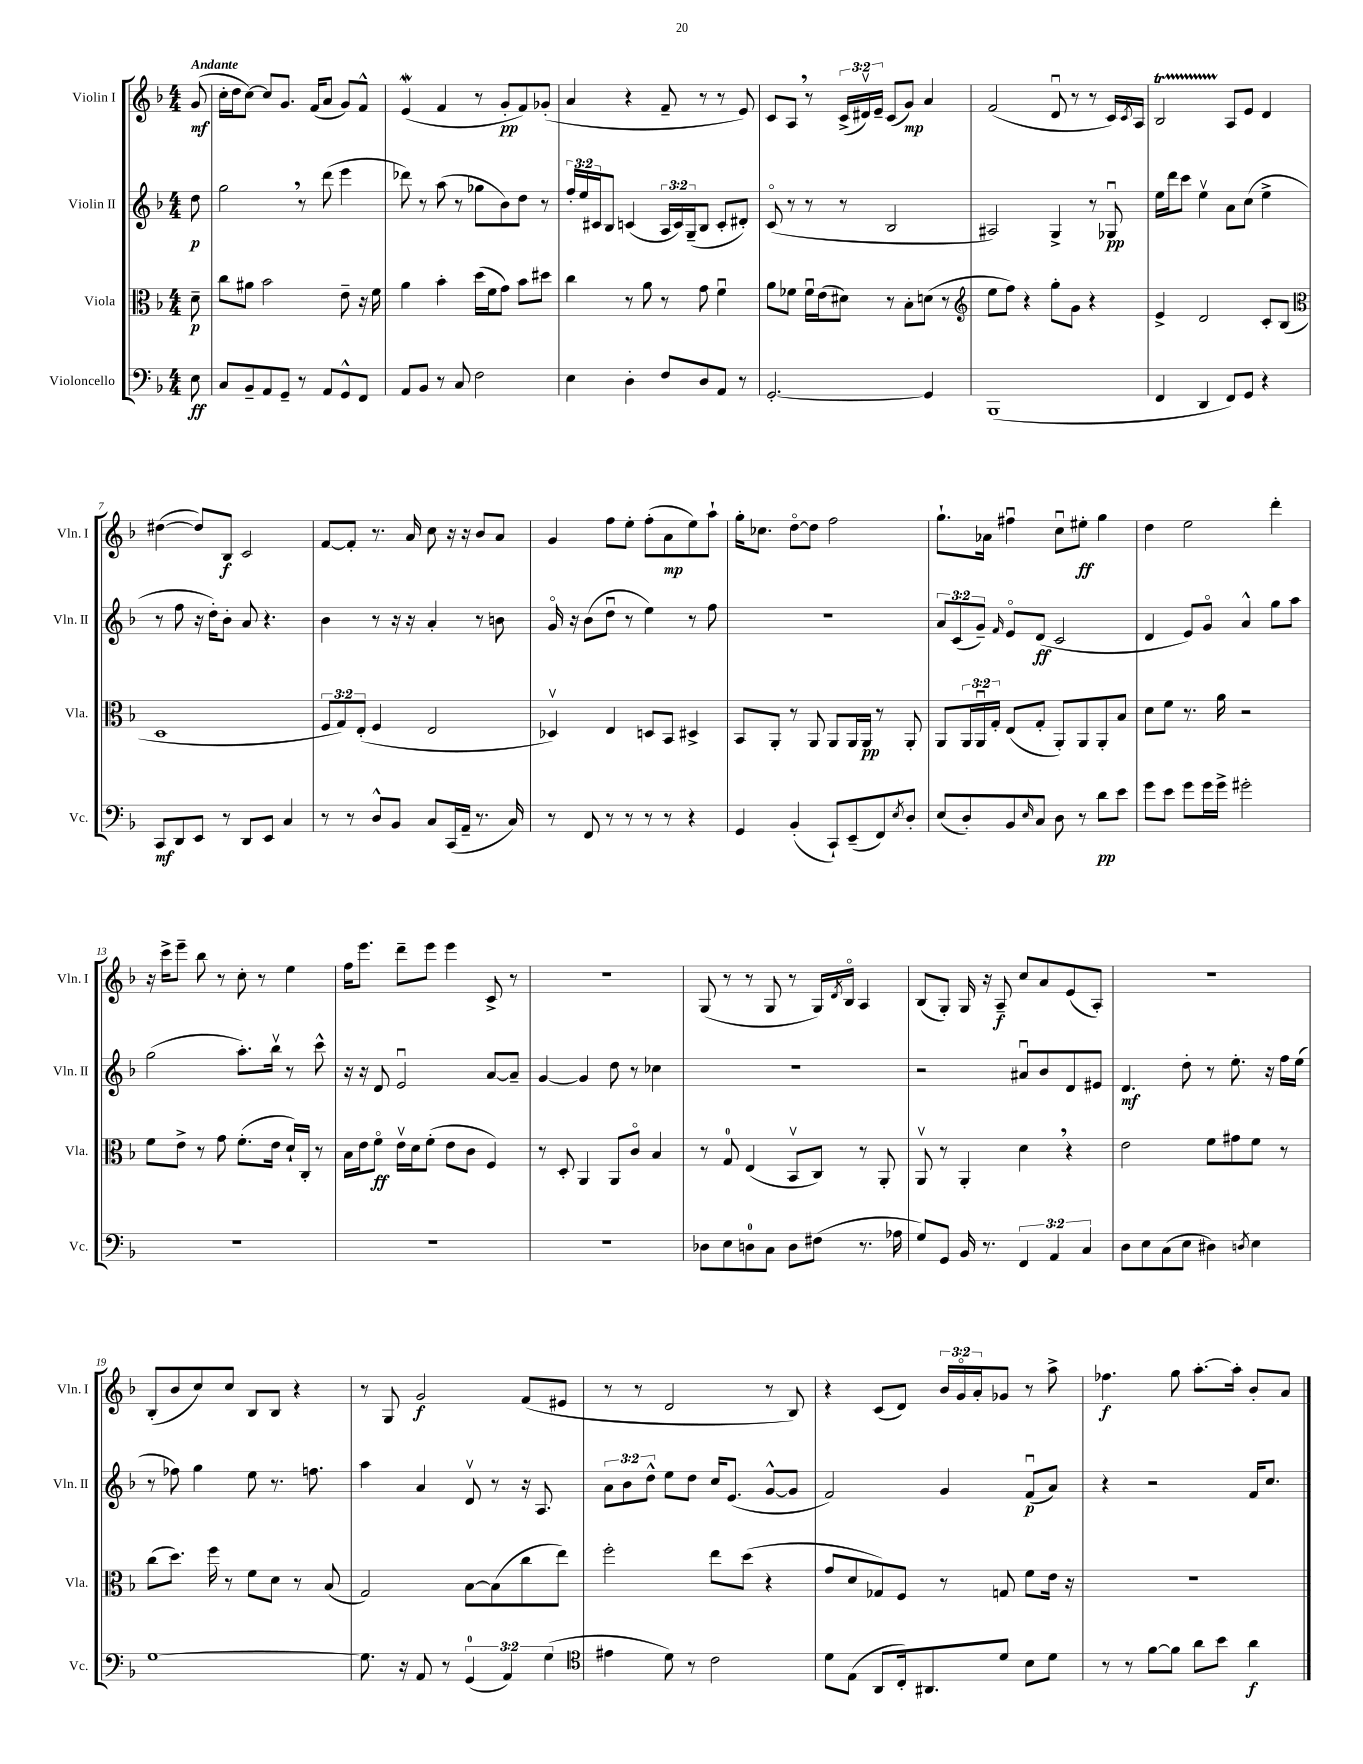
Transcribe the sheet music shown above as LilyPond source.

<<
\new StaffGroup <<
\new Staff = "s0" \with { instrumentName = "Violin I" shortInstrumentName = "Vln. I" } {
    \clef treble \key f \major \numericTimeSignature \time 4/4 \override Staff.TupletNumber.text = #tuplet-number::calc-fraction-text \partial 8 \tempo "Andante"
    g'8\mf( |
    c''16-. d''16 c''8~) c''8 g'8. f'16( a'8 g'8) f'8-^ |
    e'4\mordent( f'4 r8 g'8-.\pp f'8) ges'8-.( |
    a'4 r4 f'8-- r8 r8 e'8) |
    c'8 a8 \breathe r8 \tuplet 3/2 { c'16->( dis'16\upbow) e'16-- } c'8( g'8\mp) a'4 |
    f'2( d'8\downbow r8 r8 c'16) \acciaccatura { c'8 } a16 |
    bes2\startTrillSpan a8\stopTrillSpan e'8 d'4 |
    dis''4~( dis''8) bes8\f c'2 |
    f'8~ f'8-. r8. a'16 c''8 r16 r16 bes'8 a'8 |
    g'4 f''8 e''8-. f''8-.( a'8\mp e''8) a''8-! |
    g''16-. ces''8. d''8~\flageolet d''8 f''2 |
    g''8.-! aes'16 fis''4\downbow c''8\downbow eis''8-.\ff g''4 |
    d''4 e''2 d'''4-. |
    r16 c'''16-> e'''8-- bes''8 r8 c''8-. r8 e''4 |
    f''16 e'''8. d'''8-- e'''8 e'''4 c'8-> r8 |
    R1 |
    g8( r8 r8 g8 r8 g16) \acciaccatura { d'8 } bes16\flageolet a4 |
    bes8( g8-.) g16 r16 a8--\f c''8 a'8 e'8( a8-.) |
    R1 |
    bes8-.( bes'8 c''8) c''8 bes8 bes8 r4 |
    r8 g8 g'2\f f'8( eis'8 |
    r8 r8 d'2 r8 bes8) |
    r4 c'8( d'8) \tuplet 3/2 { bes'16 g'16\flageolet a'16-. } ges'8 r8 a''8-> |
    fes''4.\f g''8 a''8.~-. a''16-. bes'8-. a'8 \bar "|." |
}
\new Staff = "s1" \with { instrumentName = "Violin II" shortInstrumentName = "Vln. II" } {
    \clef treble \key f \major \numericTimeSignature \time 4/4 \override Staff.TupletNumber.text = #tuplet-number::calc-fraction-text \partial 8
    d''8\p |
    g''2 \breathe r8 d'''8( e'''4 |
    des'''8) r8 a''8( r8 ges''8 bes'8) d''8 r8 |
    \tuplet 3/2 { f''16-. e''16 cis'16 } bes8 c'4( \tuplet 3/2 { a16 c'16) g16--( } bes8 c'8-. dis'8-.) |
    c'8\flageolet( r8 r8 r8 bes2 |
    ais2) g4-> r8 ges8\downbow\pp |
    e''16 d'''16 c'''8 e''4\upbow a'8 c''8( e''4-> |
    r8 f''8 r16 d''16-.) bes'8-. a'8 r4. |
    bes'4 r8 r16 r16 a'4-. r8 b'8 |
    g'16\flageolet r16 bes'8( d''8\downbow r8 e''4) r8 f''8 |
    R1 |
    \tuplet 3/2 { a'8 c'8( g'8--) } \grace { f'16 } e'8\flageolet d'8\ff( c'2 |
    d'4 e'8) g'8\flageolet a'4-^ g''8 a''8 |
    g''2( a''8.-.) bes''16\upbow r8 c'''8-^ |
    r16 r16 d'8 e'2\downbow a'8~ a'8-- |
    g'4~ g'4 d''8 r8 ces''4 |
    R1 |
    r2 ais'8\downbow bes'8 d'8 eis'8 |
    d'4.\mf d''8-. r8 e''8.-. r16 f''16 e''16( |
    r8 fes''8) g''4 e''8 r8. f''8. |
    a''4 a'4 d'8\upbow r8 r16 a8. |
    \tuplet 3/2 { a'8 bes'8 d''8-^ } e''8 d''8 c''16 e'8.( g'8~-^ g'8 |
    f'2) g'4 f'8\downbow\p( a'8) |
    r4 r2 f'16 c''8. \bar "|." |
}
\new Staff = "s2" \with { instrumentName = "Viola" shortInstrumentName = "Vla." } {
    \clef alto \key f \major \numericTimeSignature \time 4/4 \override Staff.TupletNumber.text = #tuplet-number::calc-fraction-text \partial 8
    d'8--\p |
    c''8 ais'8 bes'2 e'8-- r16 f'16 |
    a'4 bes'4-. d''16( f'16 g'8) bes'8 dis''8 |
    c''4 r8 a'8 r8 g'8 f'4\downbow |
    a'8 fes'8 fes'16\downbow e'16( dis'8) r8 bes8-. d'8( r8 |
    \clef treble e''8 f''8) r4 g''8-. g'8 r4 |
    e'4-> d'2 c'8-. bes8( |
    \clef alto d1 |
    \tuplet 3/2 { f8 g8) e8-.( } f4 e2 |
    des4\upbow) e4 d8 bes,8 dis4-> |
    bes,8 a,8-. r8 a,8 a,8 a,16 a,16\pp r8 a,8-. |
    a,8 \tuplet 3/2 { a,16 a,16\downbow g16-. } e8( g8-. a,8-.) a,8 a,8-. bes8 |
    d'8 f'8 r8. a'16 r2 |
    f'8 e'8-> r8 g'8 f'8.-.( e'16 d'16-!) c16-. r8 |
    bes16 e'16 f'8\flageolet\ff e'16\upbow d'16 f'8-.( e'8 c'8 f4) |
    r8 d8-. a,4 a,8 c'8\flageolet bes4 |
    r8 g8-0 e4( bes,8\upbow c8) r8 a,8-. |
    a,8\upbow r8 a,4-. d'4 \breathe r4 |
    e'2 f'8 gis'8 f'8 r8 |
    c''8( d''8.) f''16 r8 f'8 d'8 r8 bes8( |
    g2) bes8~ bes8( c''8 e''8) |
    f''2-. e''8 d''8( r4 |
    g'8 d'8 ges8) f8 r8 g8 f'8 e'16 r16 |
    R1 \bar "|." |
}
\new Staff = "s3" \with { instrumentName = "Violoncello" shortInstrumentName = "Vc." } {
    \clef bass \key f \major \numericTimeSignature \time 4/4 \override Staff.TupletNumber.text = #tuplet-number::calc-fraction-text \partial 8
    e8\ff |
    c8 bes,8-- a,8 g,8-- r8 a,8 g,8-^ f,8 |
    a,8 bes,8 r8 c8 f2 |
    e4 d4-. f8 d8 a,8 r8 |
    g,2.~-. g,4 |
    bes,,1( |
    f,4 d,4 f,8) g,8 r4 |
    c,8\mf d,8 e,8 r8 d,8 e,8 c4 |
    r8 r8 d8-^ bes,8 c8 c,16( a,16-- r8. c16) |
    r8 f,8 r8 r8 r8 r8 r4 |
    g,4 bes,4-.( c,8-!) e,8--( f,8) \acciaccatura { e8 } d8-. |
    e8( d8-.) bes,8 \grace { e16 } c8 d8 r8 d'8\pp e'8 |
    g'8 e'8 g'8 g'16 g'16-> gis'2-. |
    R1 |
    R1 |
    R1 |
    des8 e8 d8-0 c8 d8 fis8( r8. aes16 |
    g8) g,8 bes,16 r8. \tuplet 3/2 { f,4 a,4 c4 } |
    d8 e8 c8( e8 dis4) \acciaccatura { d8 } e4 |
    g1~ |
    g8. r16 a,8 r8 \tuplet 3/2 { g,4-0( a,4) g4( } |
    \clef tenor eis'4 d'8) r8 c'2 |
    d'8 e8( a,8 c16-.) ais,8. d'8 bes8 d'8 |
    r8 r8 f'8~ f'8 a'8 bes'8 a'4\f \bar "|." |
}
>>
>>
